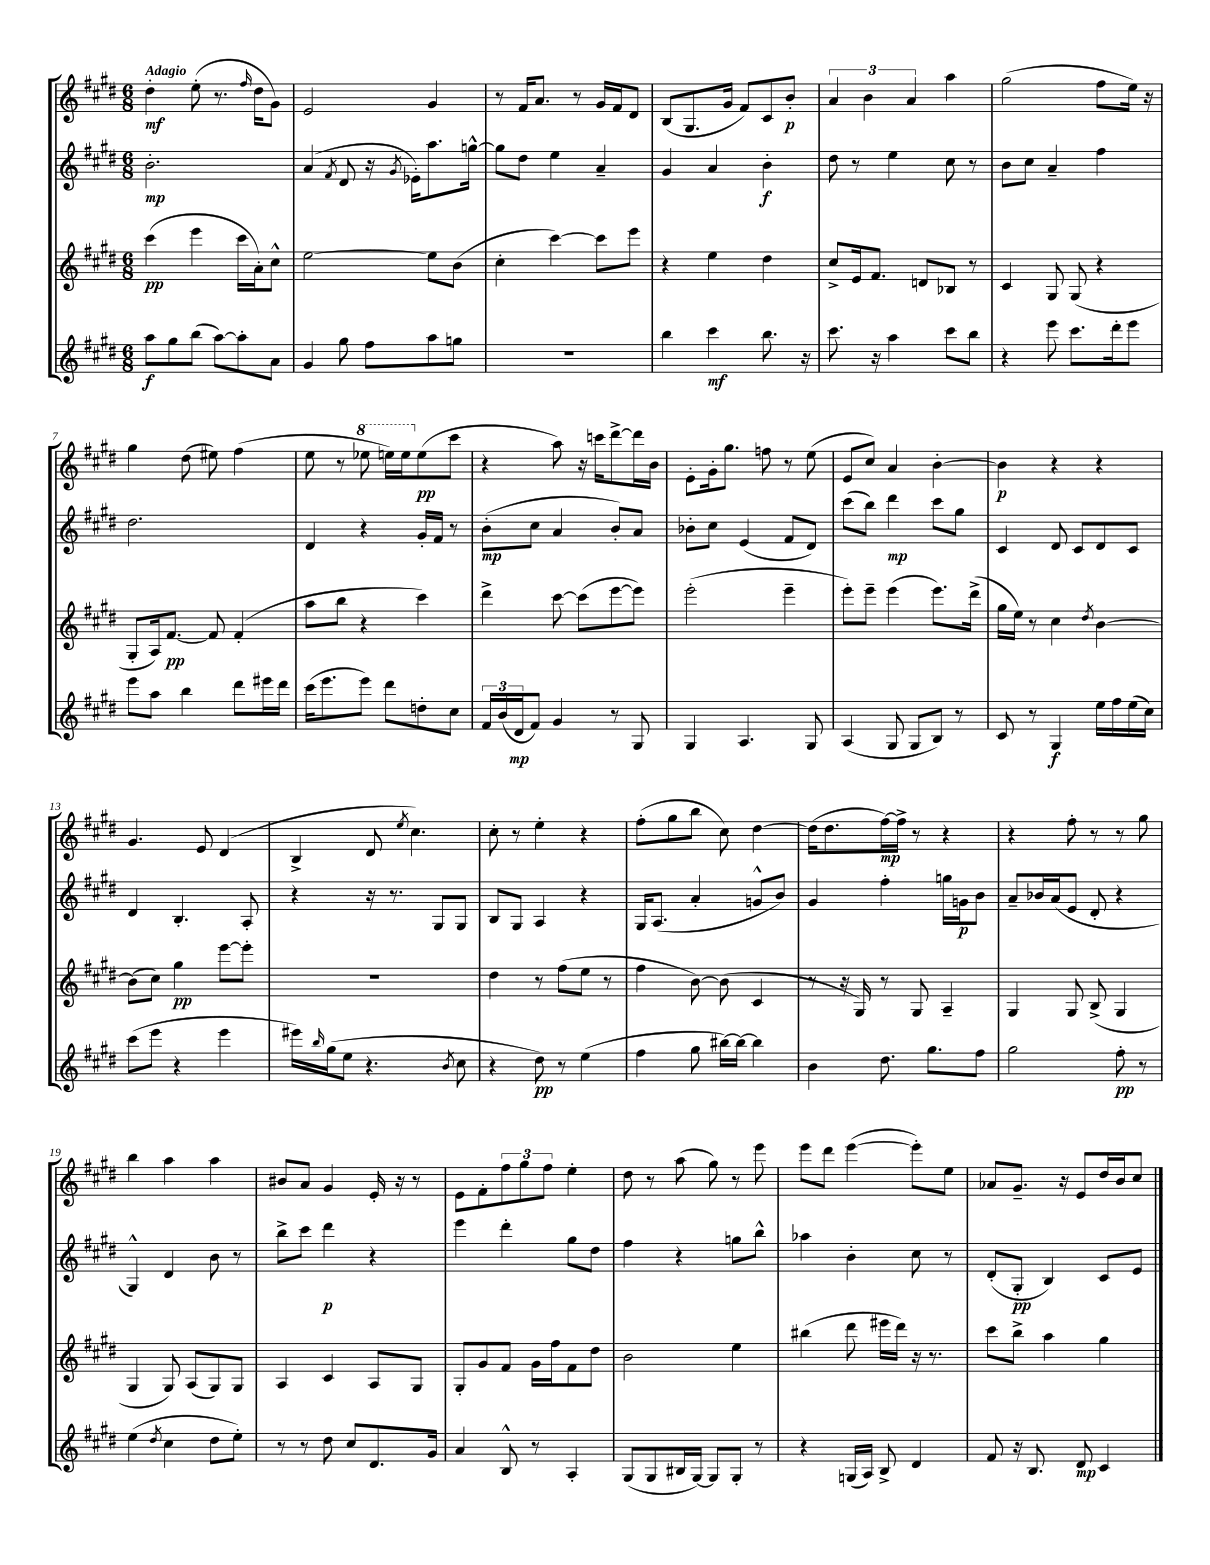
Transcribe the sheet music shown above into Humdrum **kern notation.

**kern	**dynam	**kern	**dynam	**kern	**dynam	**kern	**dynam
*part4	*part4	*part3	*part3	*part2	*part2	*part1	*part1
*staff4	*staff4	*staff3	*staff3	*staff2	*staff2	*staff1	*staff1
*clefG2	*	*clefG2	*	*clefG2	*	*clefG2	*
*k[f#c#g#d#]	*	*k[f#c#g#d#]	*	*k[f#c#g#d#]	*	*k[f#c#g#d#]	*
*M6/8	*	*M6/8	*	*M6/8	*	*M6/8	*
=1	=1	=1	=1	=1	=1	=1	=1
!	!	!	!	!	!	!LO:TX:a:B:t=Adagio	!
8aa\L	f	(4ccc#\	pp	2.b'\	mp	4dd#'\	mf
8gg#\	.	.	.	.	.	.	.
(8bb\J	.	4eee\	.	.	.	(8ee'\	.
[8aa\L)	.	.	.	.	.	8.r	.
8aa'\]	.	16ccc#\LL	.	.	.	.	.
.	.	.	.	.	.	16qqff#/	.
.	.	16a'\J)	.	.	.	16dd#\KL	.
8a\J	.	8cc#^^\J	.	.	.	8g#\J)	.
=2	=2	=2	=2	=2	=2	=2	=2
4g#/	.	[2ee\	.	(4a/	.	2e/	.
.	.	.	.	8qf#/	.	.	.
8gg#\	.	.	.	8d#/	.	.	.
8ff#\L	.	.	.	16r	.	.	.
.	.	.	.	8qg#/	.	.	.
.	.	.	.	16e-X'\KL)	.	.	.
8aa\	.	8ee\L]	.	8.aa\	.	4g#/	.
8ggn\J	.	(8b\J	.	.	.	.	.
.	.	.	.	[16ggn^^\Jk	.	.	.
=3	=3	=3	=3	=3	=3	=3	=3
2.r	.	4cc#'\	.	8gg\L]	.	8r	.
.	.	.	.	8dd#\J	.	16f#/KL	.
.	.	.	.	.	.	8.a/J	.
.	.	[4ccc#\)	.	4ee\	.	.	.
.	.	.	.	.	.	8r	.
.	.	8ccc#\L]	.	4a~/	.	16g#/LL	.
.	.	.	.	.	.	16f#/J	.
.	.	8eee\J	.	.	.	8d#/J	.
=4	=4	=4	=4	=4	=4	=4	=4
4bb\	.	4r	.	4g#/	.	(8B/L	.
.	.	.	.	.	.	8.G#/	.
4ccc#\	mf	4ee\	.	4a/	.	.	.
.	.	.	.	.	.	16g#/Jk	.
.	.	.	.	.	.	8f#/L)	.
8.bb\	.	4dd#\	.	4b'\	f	8c#/	.
.	.	.	.	.	.	8b'/J	p
16r	.	.	.	.	.	.	.
=5	=5	=5	=5	=5	=5	=5	=5
8.ccc#\	.	8cc#^/L	.	8dd#\	.	6a/	.
.	.	16e/k	.	8r	.	.	.
.	.	.	.	.	.	6b\	.
16r	.	8.f#/J	.	.	.	.	.
4aa\	.	.	.	4ee\	.	.	.
.	.	.	.	.	.	6a/	.
.	.	8dn/L	.	.	.	.	.
8ccc#\L	.	8B-X/J	.	8cc#\	.	4aa\	.
8bb\J	.	8r	.	8r	.	.	.
=6	=6	=6	=6	=6	=6	=6	=6
4r	.	4c#/	.	8b\L	.	(2gg#\	.
.	.	.	.	8cc#\J	.	.	.
8eee\	.	8G#/	.	4a~/	.	.	.
8.ccc#\L	.	(8G#/	.	.	.	.	.
.	.	4r	.	4ff#\	.	8ff#\L	.
16ddd#'\k	.	.	.	.	.	.	.
8eee\J	.	.	.	.	.	16ee\Jk)	.
.	.	.	.	.	.	16r	.
!!LO:LB:g=z
=7	=7	=7	=7	=7	=7	=7	=7
8eee\L	.	8G#'/L	.	2.dd#\	.	4gg#\	.
8aa\J	.	16A/k)	.	.	.	.	.
.	.	[8.f#/J	pp	.	.	.	.
4bb\	.	.	.	.	.	(8dd#\	.
.	.	8f#/]	.	.	.	8ee#X\)	.
8ddd#\L	.	(4f#'/	.	.	.	(4ff#\	.
16eee#X\L	.	.	.	.	.	.	.
16ddd#\JJ	.	.	.	.	.	.	.
=8	=8	=8	=8	=8	=8	=8	=8
(16ccc#\KL	.	8aa\L	.	4d#/	.	8ee\	.
8.eee\	.	.	.	.	.	.	.
.	.	8bb\J	.	.	.	8r	.
*	*	*	*	*	*	*8va	*
8eee\J)	.	4r	.	4r	.	8eee-X\	.
8ddd#\L	.	.	.	.	.	16eeen\LL)	.
.	.	.	.	.	.	16eee\J	.
*	*	*	*	*	*	*X8va	*
8ddn'\	.	4ccc#\)	.	16g#'/LL	.	(8ee\	pp
.	.	.	.	16f#/JJ	.	.	.
8cc#\J	.	.	.	8r	.	8ccc#\J	.
=9	=9	=9	=9	=9	=9	=9	=9
24f#/LL	.	4ddd#^\	.	(8b'\L	mp	4r	.
(24b/	.	.	.	.	.	.	.
24d#/J	mp	.	.	.	.	.	.
8f#/J)	.	.	.	8cc#\J	.	.	.
4g#/	.	[8ccc#\	.	4a/	.	8aa\)	.
.	.	(8ccc#\L]	.	.	.	16r	.
.	.	.	.	.	.	16cccn\KL	.
8r	.	[8eee\	.	8b'/L)	.	[8ddd#^\	.
8G#/	.	8eee\J])	.	8a/J	.	16ddd#\L]	.
.	.	.	.	.	.	16b\JJ	.
=10	=10	=10	=10	=10	=10	=10	=10
4G#/	.	(2eee'\	.	8b-X'\L	.	8e'\L	.
.	.	.	.	8cc#\J	.	16g#'\k	.
.	.	.	.	.	.	8.gg#\J	.
4.A/	.	.	.	(4e/	.	.	.
.	.	.	.	.	.	8ffn\	.
.	.	4eee~\	.	8f#/L	.	8r	.
8G#/	.	.	.	8d#/J)	.	(8ee\	.
=11	=11	=11	=11	=11	=11	=11	=11
(4A/	.	8eee'\L)	.	(8ccc#\L	.	8e/L	.
.	.	8eee~\J	.	8bb\J)	.	8cc#/J)	.
8G#/	.	(4eee\	.	4ddd#\	mp	4a/	.
8G#/L	.	.	.	.	.	.	.
8B/J)	.	8.eee\L)	.	8ccc#\L	.	[4b'\	.
8r	.	.	.	8gg#\J	.	.	.
.	.	(16ddd#^\Jk	.	.	.	.	.
=12	=12	=12	=12	=12	=12	=12	=12
8c#/	.	16gg#\LL	.	4c#/	.	4b\]	p
.	.	16ee\JJ)	.	.	.	.	.
8r	.	8r	.	.	.	.	.
4G#/	f	4cc#\	.	8d#/	.	4r	.
.	.	.	.	8c#/L	.	.	.
.	.	8qdd#/	.	.	.	.	.
16ee\LL	.	[4b\	.	8d#/	.	4r	.
16ff#\	.	.	.	.	.	.	.
(16ee\	.	.	.	8c#/J	.	.	.
16cc#\JJ)	.	.	.	.	.	.	.
!!LO:LB:g=z
=13	=13	=13	=13	=13	=13	=13	=13
(8ccc#\L	.	(8b\L]	.	4d#/	.	4.g#/	.
8eee\J	.	8cc#\J)	.	.	.	.	.
4r	.	4gg#\	pp	4.B'/	.	.	.
.	.	.	.	.	.	8e/	.
4eee\	.	[8eee\L	.	.	.	(4d#/	.
.	.	8eee'\J]	.	8A'/	.	.	.
=14	=14	=14	=14	=14	=14	=14	=14
16eee#X\LL)	.	2.r	.	4r	.	4B^/	.
16qqbb/	.	.	.	.	.	.	.
(16gg#\J	.	.	.	.	.	.	.
8ee\J	.	.	.	.	.	.	.
4.r	.	.	.	16r	.	8d#/	.
.	.	.	.	8.r	.	.	.
.	.	.	.	.	.	8qee/	.
.	.	.	.	.	.	4.cc#\)	.
.	.	.	.	8G#/L	.	.	.
8qb/	.	.	.	.	.	.	.
8cc#\	.	.	.	8G#/J	.	.	.
=15	=15	=15	=15	=15	=15	=15	=15
4r	.	4dd#\	.	8B/L	.	8cc#'\	.
.	.	.	.	8G#/J	.	8r	.
8dd#\)	pp	8r	.	4A/	.	4ee'\	.
8r	.	(8ff#\L	.	.	.	.	.
(4ee\	.	8ee\J	.	4r	.	4r	.
.	.	8r	.	.	.	.	.
=16	=16	=16	=16	=16	=16	=16	=16
4ff#\	.	4ff#\	.	16G#/KL	.	(8ff#'\L	.
.	.	.	.	(8.A/J	.	.	.
.	.	.	.	.	.	8gg#\	.
8gg#\	.	[8b\)	.	4a'/	.	8bb\J	.
[16bb#X\LL)	.	(8b\]	.	.	.	8cc#\)	.
16bb#\JJ_	.	.	.	.	.	.	.
4bb#\]	.	4c#/	.	8gn^^/L	.	[4dd#\	.
.	.	.	.	8b/J)	.	.	.
=17	=17	=17	=17	=17	=17	=17	=17
4b\	.	8r	.	4g#/	.	(16dd#\KL]	.
.	.	.	.	.	.	8.dd#\	.
.	.	16r	.	.	.	.	.
.	.	16G#/)	.	.	.	.	.
8.dd#\	.	8r	.	4ff#'\	.	[16ff#\L)	mp
.	.	.	.	.	.	16ff#^\JJ]	.
.	.	8G#/	.	.	.	8r	.
8.gg#\L	.	.	.	.	.	.	.
.	.	4A~/	.	16ggn\LL	.	4r	.
.	.	.	.	16gn\J	p	.	.
8ff#\J	.	.	.	8b\J	.	.	.
=18	=18	=18	=18	=18	=18	=18	=18
2gg#\	.	4G#/	.	8a~/L	.	4r	.
.	.	.	.	16b-X/L	.	.	.
.	.	.	.	(16a/J	.	.	.
.	.	8G#/	.	8e/J	.	8ff#'\	.
.	.	(8B^/	.	8d#'/	.	8r	.
8ff#'\	pp	4G#/	.	4r	.	8r	.
8r	.	.	.	.	.	8gg#\	.
!!LO:LB:g=z
=19	=19	=19	=19	=19	=19	=19	=19
(4ee\	.	4G#/	.	4G#^^/)	.	4bb\	.
8qdd#/	.	.	.	.	.	.	.
4cc#\	.	8G#/)	.	4d#/	.	4aa\	.
.	.	(8A/L	.	.	.	.	.
8dd#\L	.	8G#/)	.	8b\	.	4aa\	.
8ee'\J)	.	8G#/J	.	8r	.	.	.
=20	=20	=20	=20	=20	=20	=20	=20
8r	.	4A/	.	8bb^\L	.	8b#X/L	.
8r	.	.	.	8ccc#\J	.	8a/J	.
8dd#\	.	4c#/	.	4ddd#\	p	4g#/	.
8cc#/L	.	.	.	.	.	.	.
8.d#/	.	8A/L	.	4r	.	16e'/	.
.	.	.	.	.	.	16r	.
.	.	8G#/J	.	.	.	8r	.
16g#/Jk	.	.	.	.	.	.	.
=21	=21	=21	=21	=21	=21	=21	=21
4a/	.	8G#'/L	.	4eee\	.	8e\L	.
.	.	8g#/	.	.	.	8f#'\	.
8B^^/	.	8f#/J	.	4ddd#'\	.	12ff#\	.
.	.	.	.	.	.	12gg#\	.
8r	.	16g#\LL	.	.	.	.	.
.	.	.	.	.	.	12ff#\J	.
.	.	16ff#\J	.	.	.	.	.
4A'/	.	8f#\	.	8gg#\L	.	4ee'\	.
.	.	8dd#\J	.	8dd#\J	.	.	.
=22	=22	=22	=22	=22	=22	=22	=22
(8G#/L	.	2b\	.	4ff#\	.	8dd#\	.
8G#/	.	.	.	.	.	8r	.
16B#X/L	.	.	.	4r	.	(8aa\	.
[16G#/JJ)	.	.	.	.	.	.	.
8G#/L]	.	.	.	.	.	8gg#\)	.
8G#'/J	.	4ee\	.	8ggn\L	.	8r	.
8r	.	.	.	8bb^^\J	.	8eee\	.
=23	=23	=23	=23	=23	=23	=23	=23
4r	.	(4bb#X\	.	4aa-X\	.	8eee\L	.
.	.	.	.	.	.	8ddd#\J	.
(16Gn/LL	.	8ddd#\	.	4b'\	.	([4eee\	.
16A/JJ)	.	.	.	.	.	.	.
8B^/	.	16eee#X\LL	.	.	.	.	.
.	.	16ddd#\JJ)	.	.	.	.	.
4d#/	.	16r	.	8cc#\	.	8eee'\L])	.
.	.	8.r	.	.	.	.	.
.	.	.	.	8r	.	8ee\J	.
=24	=24	=24	=24	=24	=24	=24	=24
8f#/	.	8ccc#\L	.	(8d#'/L	.	8a-X/L	.
16r	.	8bb^\J	.	8G#'/J	pp	8.g#~/J	.
8.B/	.	.	.	.	.	.	.
.	.	4aa\	.	4B/)	.	.	.
.	.	.	.	.	.	16r	.
8d#/	mp	.	.	.	.	8e/L	.
4c#/	.	4gg#\	.	8c#/L	.	16dd#/L	.
.	.	.	.	.	.	16b/J	.
.	.	.	.	8e/J	.	8cc#/J	.
==	==	==	==	==	==	==	==
*-	*-	*-	*-	*-	*-	*-	*-
